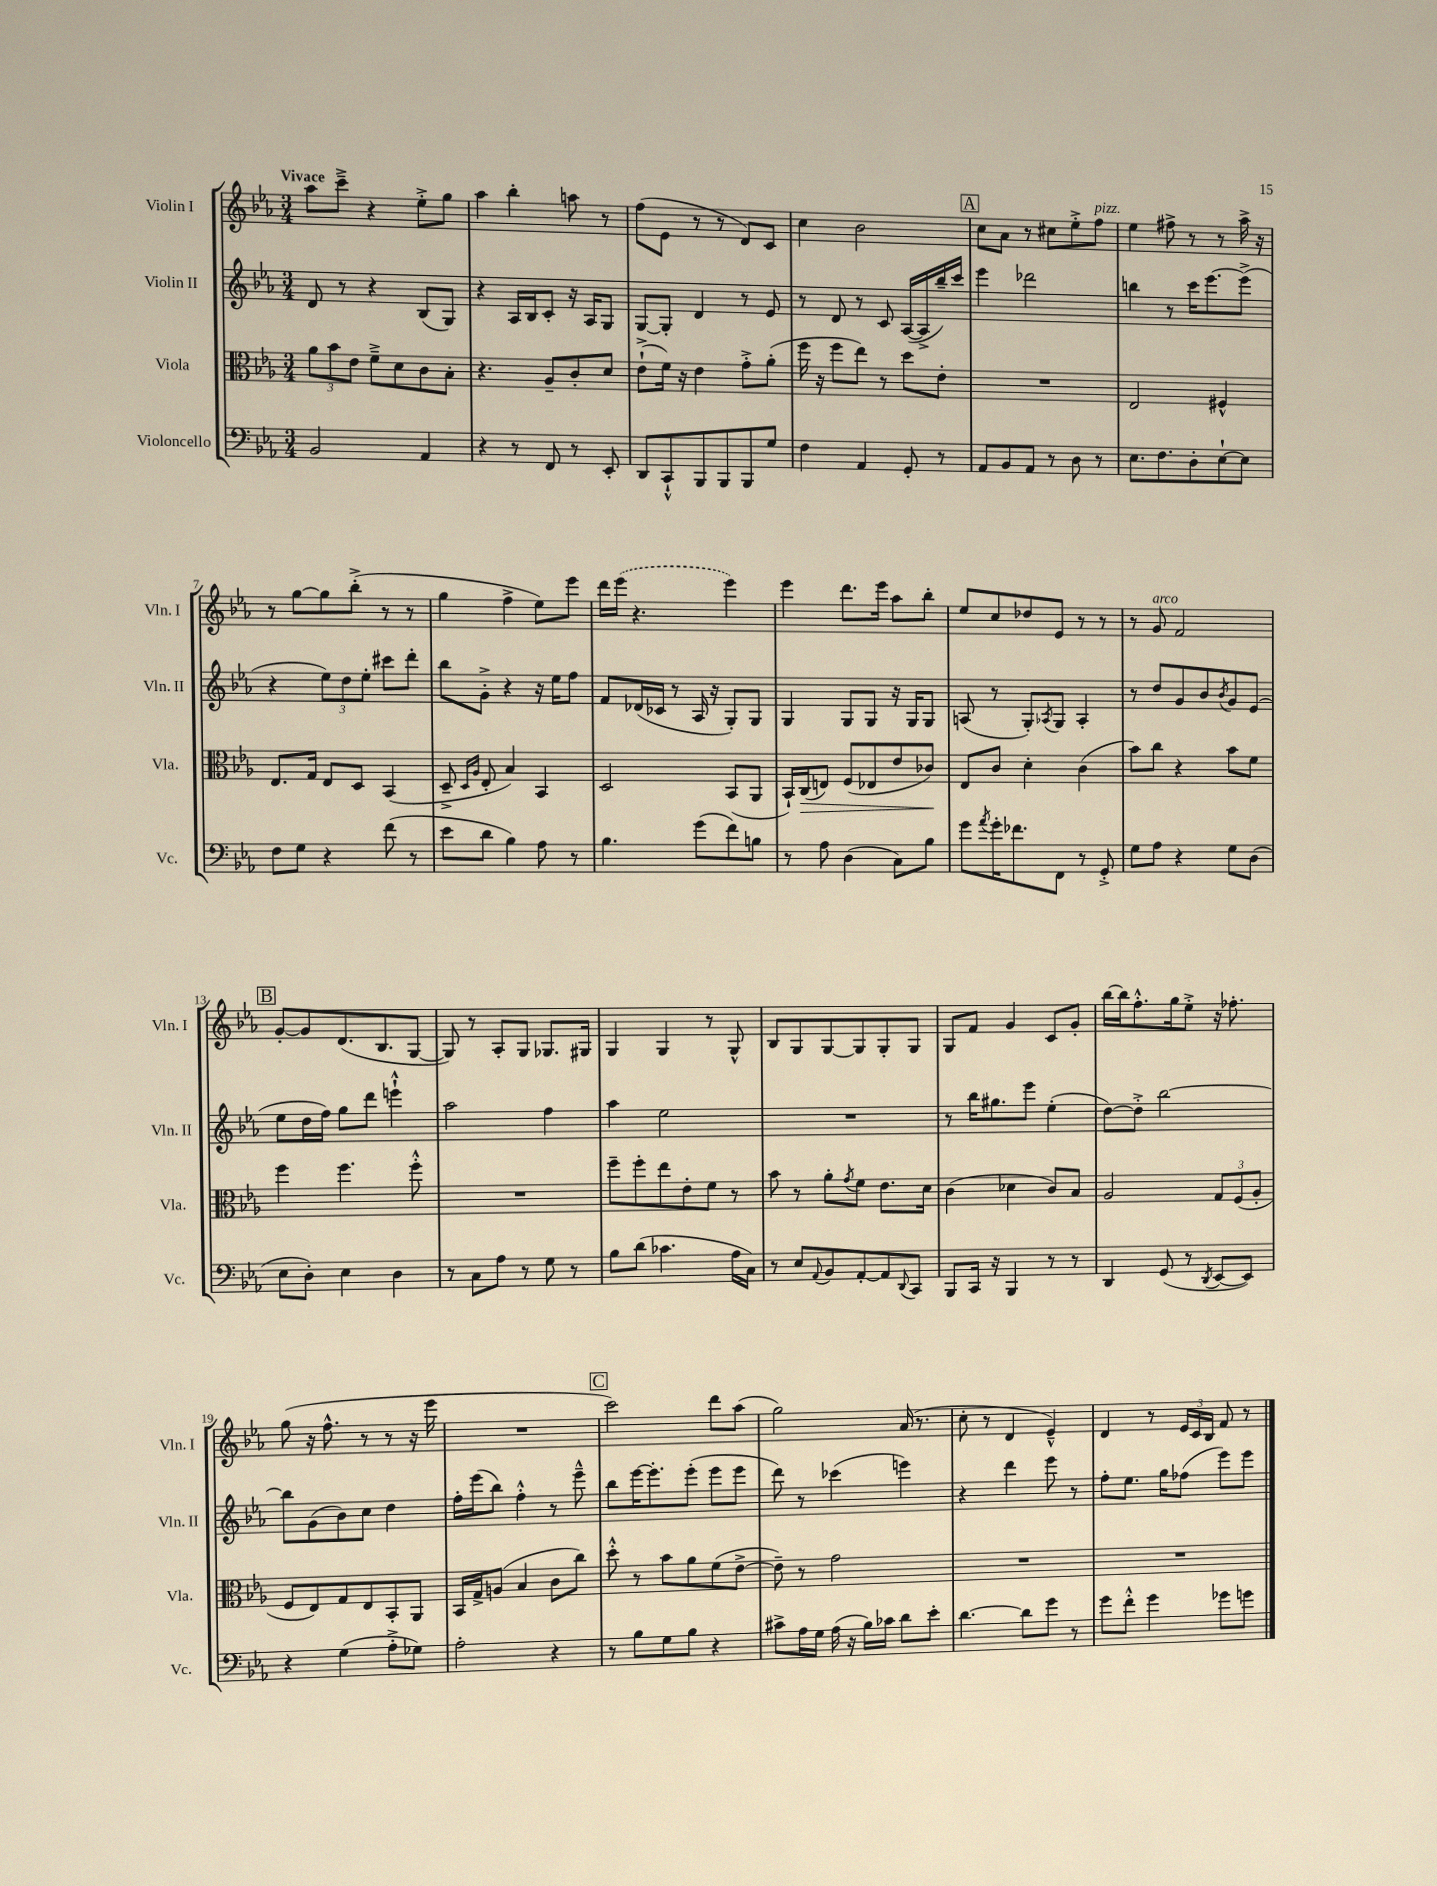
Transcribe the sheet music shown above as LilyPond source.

<<
\new StaffGroup <<
\new Staff = "s0" \with { instrumentName = "Violin I" shortInstrumentName = "Vln. I" } {
    \clef treble \key ees \major \numericTimeSignature \time 3/4 \tempo "Vivace"
    aes''8 c'''8---> r4 ees''8-.-> g''8 |
    aes''4 bes''4-. a''8 r8 |
    f''8( ees'8 r8 r8 d'8) c'8 |
    c''4 bes'2 |
    \mark \markup { \box "A" } c''8 aes'8 r8 cis''8 ees''8-.-> f''8^\markup { \italic "pizz." } |
    ees''4 fis''8-> r8 r8 aes''16-> r16 |
    r8 g''8~ g''8 bes''8-.->( r8 r8 |
    g''4 f''4-> ees''8) ees'''8 |
    d'''16 \once \slurDashed ees'''16( r4. ees'''4) |
    ees'''4 d'''8. ees'''16 aes''8 bes''8-. |
    ees''8 c''8 des''8 ees'8 r8 r8 |
    r8 g'8^\markup { \italic "arco" } f'2 |
    \mark \markup { \box "B" } g'8~-. g'8 d'8.( bes8. g8~ |
    g8) r8 aes8-. g8 ges8. gis16 |
    g4 g4 r8 g8-^ |
    bes8 g8 g8~ g8 g8-. g8 |
    g8 f'8 g'4 c'8 g'8-. |
    bes''16~ bes''16 f''8.-.-^ g''16 ees''8-.-> r16 fes''8.-. |
    g''8( r16 f''8.-^ r8 r8 r16 ees'''16 |
    R2. |
    \mark \markup { \box "C" } c'''2) d'''8 aes''8( |
    g''2) aes'16( r8. |
    c''8-. r8 d'4 ees'4---^) |
    d'4 r8 \tuplet 3/2 { ees'16 c'16 bes16 } f'8 r8 \bar "|." |
}
\new Staff = "s1" \with { instrumentName = "Violin II" shortInstrumentName = "Vln. II" } {
    \clef treble \key ees \major \numericTimeSignature \time 3/4
    d'8 r8 r4 bes8( g8) |
    r4 aes16 bes16 c'8-. r16 aes16 g8 |
    g8~ g8-. d'4 r8 ees'8 |
    r8 d'8 r8 c'8 aes16~( aes16-> bes''16--) c'''16 |
    \mark \markup { \box "A" } ees'''4 des'''2 |
    b''4 r8 c'''16 ees'''8.~ ees'''8->( |
    r4 \tuplet 3/2 { ees''8) d''8 ees''8-. } cis'''8 d'''8-. |
    bes''8 g'8-.-> r4 r16 ees''16 f''8 |
    f'8 des'16( ces'16 r8 aes16 r16 g8-.) g8 |
    g4 g8 g8 r16 g16 g8 |
    a8( r8 g8-.) \acciaccatura { aes8 } g8 aes4-. |
    r8 d''8 g'8 bes'8 \acciaccatura { bes'8 } g'8 ees'8( |
    \mark \markup { \box "B" } ees''8 d''16 f''16) g''8 d'''8 e'''4-!-^ |
    aes''2 f''4 |
    aes''4 ees''2 |
    R2. |
    r8 bes''16 gis''8. ees'''8 ees''4-.( |
    d''8~) d''8-.-> bes''2~ |
    bes''8 g'8( bes'8) c''8 d''4 |
    f''16-. ees'''16( bes''8) f''4-.-^ r8 ees'''8---^ |
    \mark \markup { \box "C" } bes''8 ees'''16~ ees'''8.-. ees'''8-.( ees'''8 ees'''8 |
    d'''8) r8 ces'''4( e'''4) |
    r4 d'''4 ees'''8 r8 |
    f''8-. ees''8. g''16 fes''8( ees'''8) ees'''8 \bar "|." |
}
\new Staff = "s2" \with { instrumentName = "Viola" shortInstrumentName = "Vla." } {
    \clef alto \key ees \major \numericTimeSignature \time 3/4
    \tuplet 3/2 { aes'8 bes'8 ees'8 } f'8---> d'8 c'8 bes8-. |
    r4. aes8-- c'8-. d'8 |
    ees'8-!->( f'16) r16 ees'4 g'8-.-> aes'8-.( |
    f''16 r16 f''8 ees''8) r8 d''8 ees'8-. |
    \mark \markup { \box "A" } R2. |
    ees2 fis4-^ |
    ees8. g16 ees8 d8 bes,4( |
    d8---> \grace { d16 aes16 } ees8-. bes4) bes,4 |
    d2 bes,8( aes,8 |
    bes,16-!) c16\>( e8) f8( ees8 ees'8 ces'8\!) |
    ees8 c'8 d'4-. c'4( |
    bes'8) c''8 r4 bes'8 f'8 |
    \mark \markup { \box "B" } f''4 f''4. f''8-.-^ |
    R2. |
    f''8-- f''8-. ees''8 ees'8-. f'8 r8 |
    bes'8 r8 aes'8-. \acciaccatura { g'8 } f'8 ees'8. d'16 |
    c'4( des'4 c'8) bes8 |
    aes2 \tuplet 3/2 { g8 f8( aes8-. } |
    f8 ees8) g8 ees8 bes,8-. aes,8 |
    bes,16 g16-> a8( bes4 c'8 c''8) |
    \mark \markup { \box "C" } d''8-.-^ r8 bes'8 aes'8 f'8( ees'8~-> |
    ees'8--) r8 g'2 |
    R2. |
    R2. \bar "|." |
}
\new Staff = "s3" \with { instrumentName = "Violoncello" shortInstrumentName = "Vc." } {
    \clef bass \key ees \major \numericTimeSignature \time 3/4
    bes,2 aes,4 |
    r4 r8 f,8 r8 ees,8-. |
    d,8 c,8-!-^ bes,,8 bes,,8 bes,,8 g8 |
    f4 aes,4 g,8-. r8 |
    \mark \markup { \box "A" } aes,8 bes,8 aes,8 r8 d8 r8 |
    ees8. f8. d8-. ees8~-! ees8 |
    f8 g8 r4 f'8( r8 |
    ees'8 d'8 bes4) aes8 r8 |
    bes4. g'8( f'8) b8 |
    r8 aes8 d4( c8) bes8 |
    g'8 \acciaccatura { aes'8 } g'16-. fes'8. f,8 r8 g,8-.-> |
    g8 aes8 r4 g8 d8( |
    \mark \markup { \box "B" } ees8 d8-.) ees4 d4 |
    r8 c8 aes8 r8 g8 r8 |
    bes8 d'8( ces'4. aes16 c16) |
    r8 ees8 \appoggiatura { aes,8 } bes,8 aes,8~-. aes,8 \appoggiatura { d,8 } c,8 |
    bes,,8 c,16 r16 bes,,4 r8 r8 |
    d,4 g,8( r8 \acciaccatura { d,8 } ees,8~ ees,8) |
    r4 g4( aes8-.-> ges8) |
    aes2-. r4 |
    \mark \markup { \box "C" } r8 bes8 g8 bes8 r4 |
    cis'8-> aes16 g16 aes16( r16 bes16) ces'16 d'8 ees'8-. |
    d'4.~ d'8 g'8 r8 |
    g'8 f'8-.-^ g'4 ges'8 g'8 \bar "|." |
}
>>
>>
